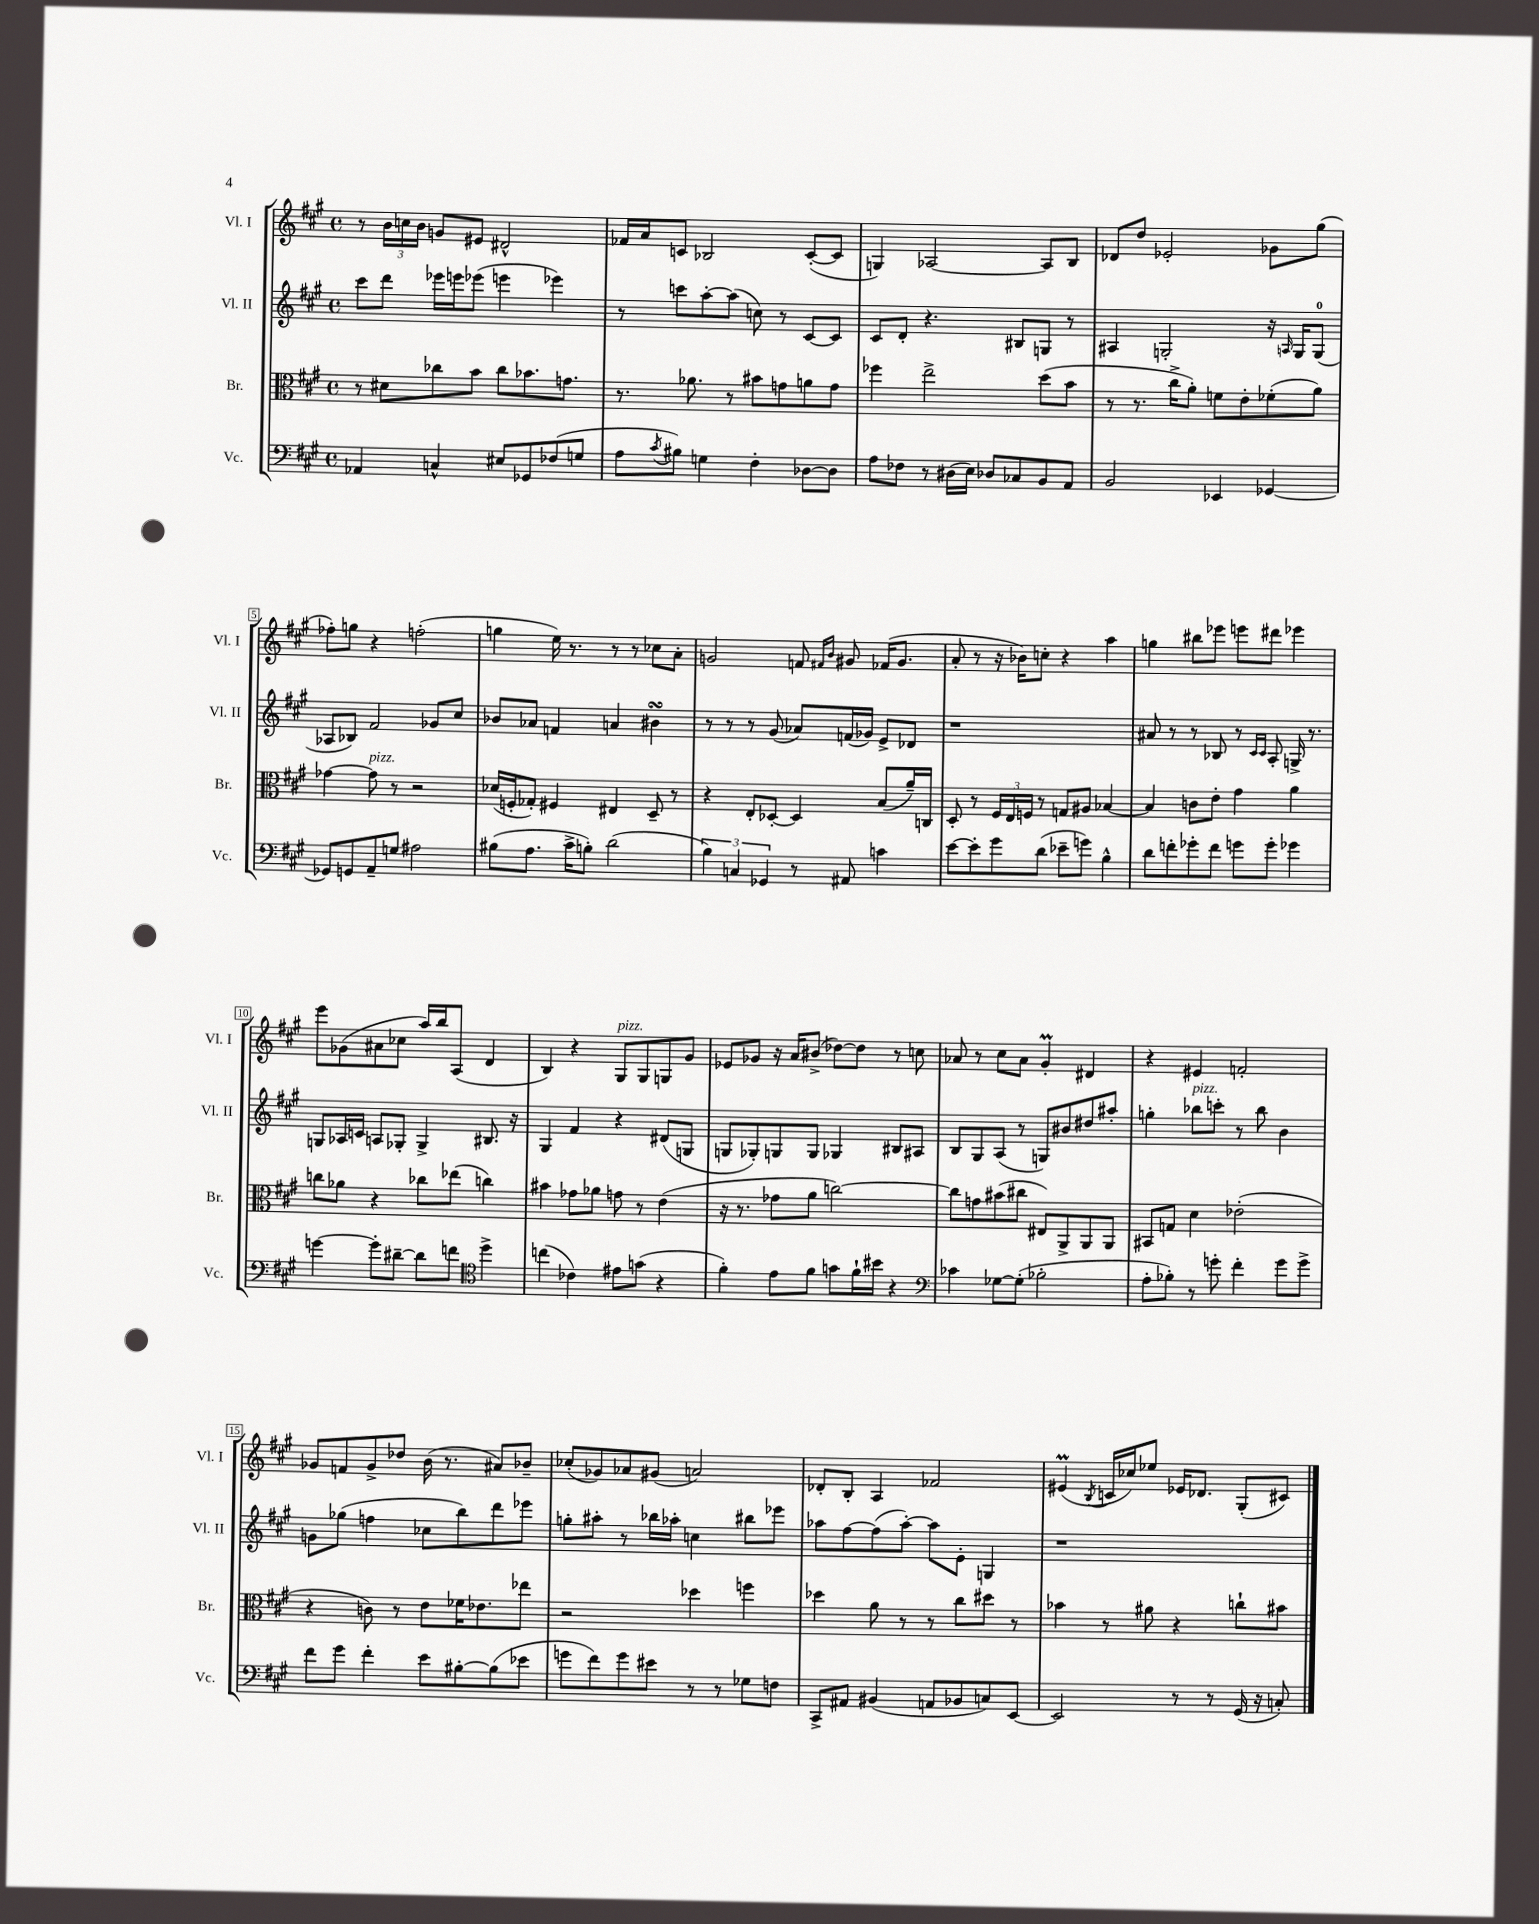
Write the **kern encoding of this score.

**kern	**kern	**kern	**kern
*part4	*part3	*part2	*part1
*staff4	*staff3	*staff2	*staff1
*I"Vc.	*I"Br.	*I"Vl. II	*I"Vl. I
*I'Vc.	*I'Br.	*I'Vl. II	*I'Vl. I
*clefF4	*clefC3	*clefG2	*clefG2
*k[f#c#g#]	*k[f#c#g#]	*k[f#c#g#]	*k[f#c#g#]
*M4/4	*M4/4	*M4/4	*M4/4
*met(c)	*met(c)	*met(c)	*met(c)
=1	=1	=1	=1
4AA-X/	8r	8ccc#\L	8r
.	8d#X\L	8ddd\J	24b\LL
.	.	.	24ccn\
.	.	.	24b\JJ
4Cn^^/	8cc-X\	16eee-X\LL	8gn/L
.	.	16eeen\J	.
.	8b\J	(8eee-X\J	8e#X/J
8E#X/L	8cc-\L	4eeen\	2d#X^^/
8GG-X/	8.b-X\	.	.
(8F-X/	.	4eee-X\)	.
.	8.gn\J	.	.
8Gn/J	.	.	.
=2	=2	=2	=2
8A\L	8.r	8r	16f-X/LL
.	.	.	16a/J
8qc#/	.	.	.
8B#X\J)	.	8cccn\L	8cn/J
.	8.a-X\	.	.
4Gn\	.	[8aa'\	2B-X/
.	8r	(8aa\J]	.
4F#'\	8b#X\L	8ccn\)	.
.	8gn\	8r	.
[8D-X\L	8an\	[8c#/L	([8c'/L
8D-\J]	8g\J	8c#/J]	8c/J]
=3	=3	=3	=3
8A\L	4ff-X\	8c#/L	4Gn/)
8F-X\J	.	8d'/J	.
8r	2ee^\	4.r	[2A-X/
(16D#X\LL	.	.	.
16E\JJ)	.	.	.
8D-X/L	.	.	.
8C-X/	.	8B#X/L	.
8BB/	(8dd\L	8Gn/J	8A-/L]
8AA/J	8b\J	8r	8B/J
=4	=4	=4	=4
2BB/	8r	4A#X/	8d-X/L
.	8.r	.	8dd/J
.	.	2Gn'/	2e-X'/
.	16cc#^\KL	.	.
.	8a'\J)	.	.
4EE-X/	8fn\L	.	.
.	8e'\	.	.
[4GG-X/	(8f-X'\	16r	8g-X\L
.	.	16qqAn/	.
.	.	16G/KL	.
.	8a\J)	(8G/J	(8gg#\J
!!LO:LB:g=z
=5	=5	=5	=5
8GG-X/L]	[4g-X\	8A-X/L	8ff-X'\L)
8GGn/	.	8B-X/J)	8ggn\J
!	!LO:TX:a:i:t=pizz.	!	!
8AA~/	8g-\]	2f#/	4r
8Gn/J	8r	.	.
2A#X\	2r	.	(2ffn'\
.	.	8g-X/L	.
.	.	8cc#/J	.
=6	=6	=6	=6
(8B#X\L	(16d-X/LL	8b-X/L	4ggn\
.	16Fn'/J	.	.
8.A\J	8G-X'/J)	8a-X/J	.
.	4F#X/	4fn/	16ee\)
16c#^\KL	.	.	8.r
8Bn'\J)	.	.	.
(2d\	4E#X/	4an/	8r
.	.	.	8r
.	8D~/	4b#XsSsS\	8cc-X\L
.	8r	.	8a'\J
=7	=7	=7	=7
6B\)	4r	8r	2gn/
.	.	8r	.
6Cn/	.	.	.
.	8E'/L	8r	.
6GG-X/	.	.	.
.	[8D-X'/J	(8g#/	.
8r	4D-/]	8a-X/L)	8fn/
.	.	.	16qqf#X/LL
.	.	.	16qqb/JJ
8AA#X/	.	(16fn/L	8g#X/
.	.	16g-X/JJ)	.
4cn\	(8B/L	8e^/L	(16f-X/KL
.	.	.	8.g#/J
.	16a~/L)	8d-X/J	.
.	16Cn/JJ	.	.
=8	=8	=8	=8
[8e\L	8D'/	1r	8a'/
8e'\]	8r	.	8r
8g#\	24F#/LL	.	16r
.	24E/	.	.
.	.	.	16b-X\KL)
.	24Fn/JJ	.	.
(8d\J	8r	.	8ccn'\J
8e-X~\L	8Gn/L	.	4r
8gn\J)	8A#X/J	.	.
4B^^\	[4B-X/	.	4aa\
=9	=9	=9	=9
8d\L	4B-/]	8a#X/	4ggn\
8fn'\	.	8r	.
8g-X'\	8cn\L	8r	8bb#X\L
8f\J	8e'\J	8B-X/	8eee-X\J
8gn\L	4g#\	8r	8eeen\L
.	.	16qqc#/LL	.
.	.	16qqc#/JJ	.
8g'\J	.	8A'/	8ddd#X\J
4g-X\	4a\	16Gn^/	4eee-X\
.	.	8.r	.
!!LO:LB:g=z
=10	=10	=10	=10
[4gn\	8ccn\L	8Gn/L	8eee\L
.	8a-X\J	16A-X/L	(8g-X\
.	.	16cn/JJ	.
8g'\L]	4r	8An/L	8a#X\
[8d#X~\J	.	8G-X'/J	8cc-X\J
8d#\L]	8cc-X\L	4G-^/	16aa/LL)
.	.	.	16bb/J
8fn\J	(8ee-X\J	.	(8A/J
*clefC4	*	*	*
4dd^\	4ccn\)	8.B#X/	4d/
.	.	16r	.
=11	=11	=11	=11
(4ccn\	4b#X\	4G#/	4B/)
4c-X\)	8g-X\L	4f#/	4r
.	8a-X\J	.	.
!	!	!	!LO:TX:a:i:t=pizz.
8e#X\L	8gn\	4r	8G#/L
(8gn\J	8r	.	8G#/
4r	(4e\	(8d#X/L	8Gn/
.	.	8Gn/J	8g#/J
=12	=12	=12	=12
4f#'\)	16r	8Gn/L	8e-X/L
.	8.r	.	.
.	.	8G-X'/)	8g-X/J
8e\L	8g-X\L	8Gn/	16r
.	.	.	16a/KL
8f#\J	8a\J	8G/J	(8b#X^/J
8gn\L	[2ccn\)	4G-X/	[8dd-X\L)
16f#`\L	.	.	8dd-\J]
16b#X\JJ	.	.	.
4r	.	8B#X/L	8r
.	.	8A#X/J	8ccn\
=13	=13	=13	=13
*clefF4	*	*	*
4c-X\	8cc\L]	8B/L	8a-X/
.	8gn\	8G#/	8r
[8G-X\L	(8b#X\	(8A/J	8cc#\L
(8G-'\J]	8cc#X\J	8r	8a-\J
2B-X'\	8E#X/L)	8Gn/L)	4g#m'/
.	8AA^/	8b#X/	.
.	8AA/	8dd#X/	4d#X/
.	8AA/J	8aa#X'/J	.
=14	=14	=14	=14
8A'\L	8BB#X/L	4ggn'\	4r
8B-X'\J)	8Gn/J	.	.
!	!	!LO:TX:a:i:t=pizz.	!
8r	4d\	8bb-X\L	4e#X/
8gn'\	.	8cccn'\J	.
4f#'\	(2e-X'\	8r	2fn'/
.	.	8bb-\	.
8g\L	.	4b\	.
8g^\J	.	.	.
!!LO:LB:g=z
=15	=15	=15	=15
8f#\L	4r	8gn\L	8g-X/L
8g#\J	.	(8gg-X\J	8fn/
4f#'\	8cn\)	4ffn\	8g-^/
.	8r	.	8dd-X/J
8e\L	8e\L	8cc-X\L	(16b\
.	.	.	8.r
[8B#X'\	16f-X\K	8bb\)	.
.	8.e-X\	.	.
(8B#\]	.	8ddd\	8a#X/L)
8e-X\J	8ee-X\J	8eee-X\J	8b-X~/J
=16	=16	=16	=16
8gn\L	2r	8ggn'\L	(8cc-X'/L
8f#\)	.	8aa#X'\J	8g-X/)
8g\	.	8r	8a-X/
8e#X\J	.	16bb-X\LL	(8g#X/J
.	.	16aa-X'\JJ	.
8r	4dd-X\	4ccn\	2an/)
8r	.	.	.
8G-X\L	4ffn\	8bb#X\L	.
8Fn\J	.	8eee-X\J	.
=17	=17	=17	=17
8CC#^/L	4dd-X\	8aa-X\L	8d-X'/L
8AA#X/J	.	[8ff#\	8B'/J
(4BB#X/	8a\	(8ff#\]	4A/
.	8r	[8aa-'\J)	.
8AAn/L	8r	8aa-\L]	2f-X/
8BB-X/	8cc#\L	8e'\J	.
8Cn/)	8dd#X\J	4Gn/	.
[8EE/J	8r	.	.
=18	=18	=18	=18
2EE/]	4b-X\	1r	(4e#Xm/
.	.	.	8qB/
.	8r	.	16cn/LL
.	.	.	16cc-X/J)
.	8a#X\	.	8ee-X/J
8r	4r	.	16e-X/KL
.	.	.	8.d-X/J
8r	.	.	.
(16GG#/	8ccn`\L	.	(8G#'/L
16r	.	.	.
8Cn'/)	8b#X\J	.	8c#X/J)
==	==	==	==
*-	*-	*-	*-
